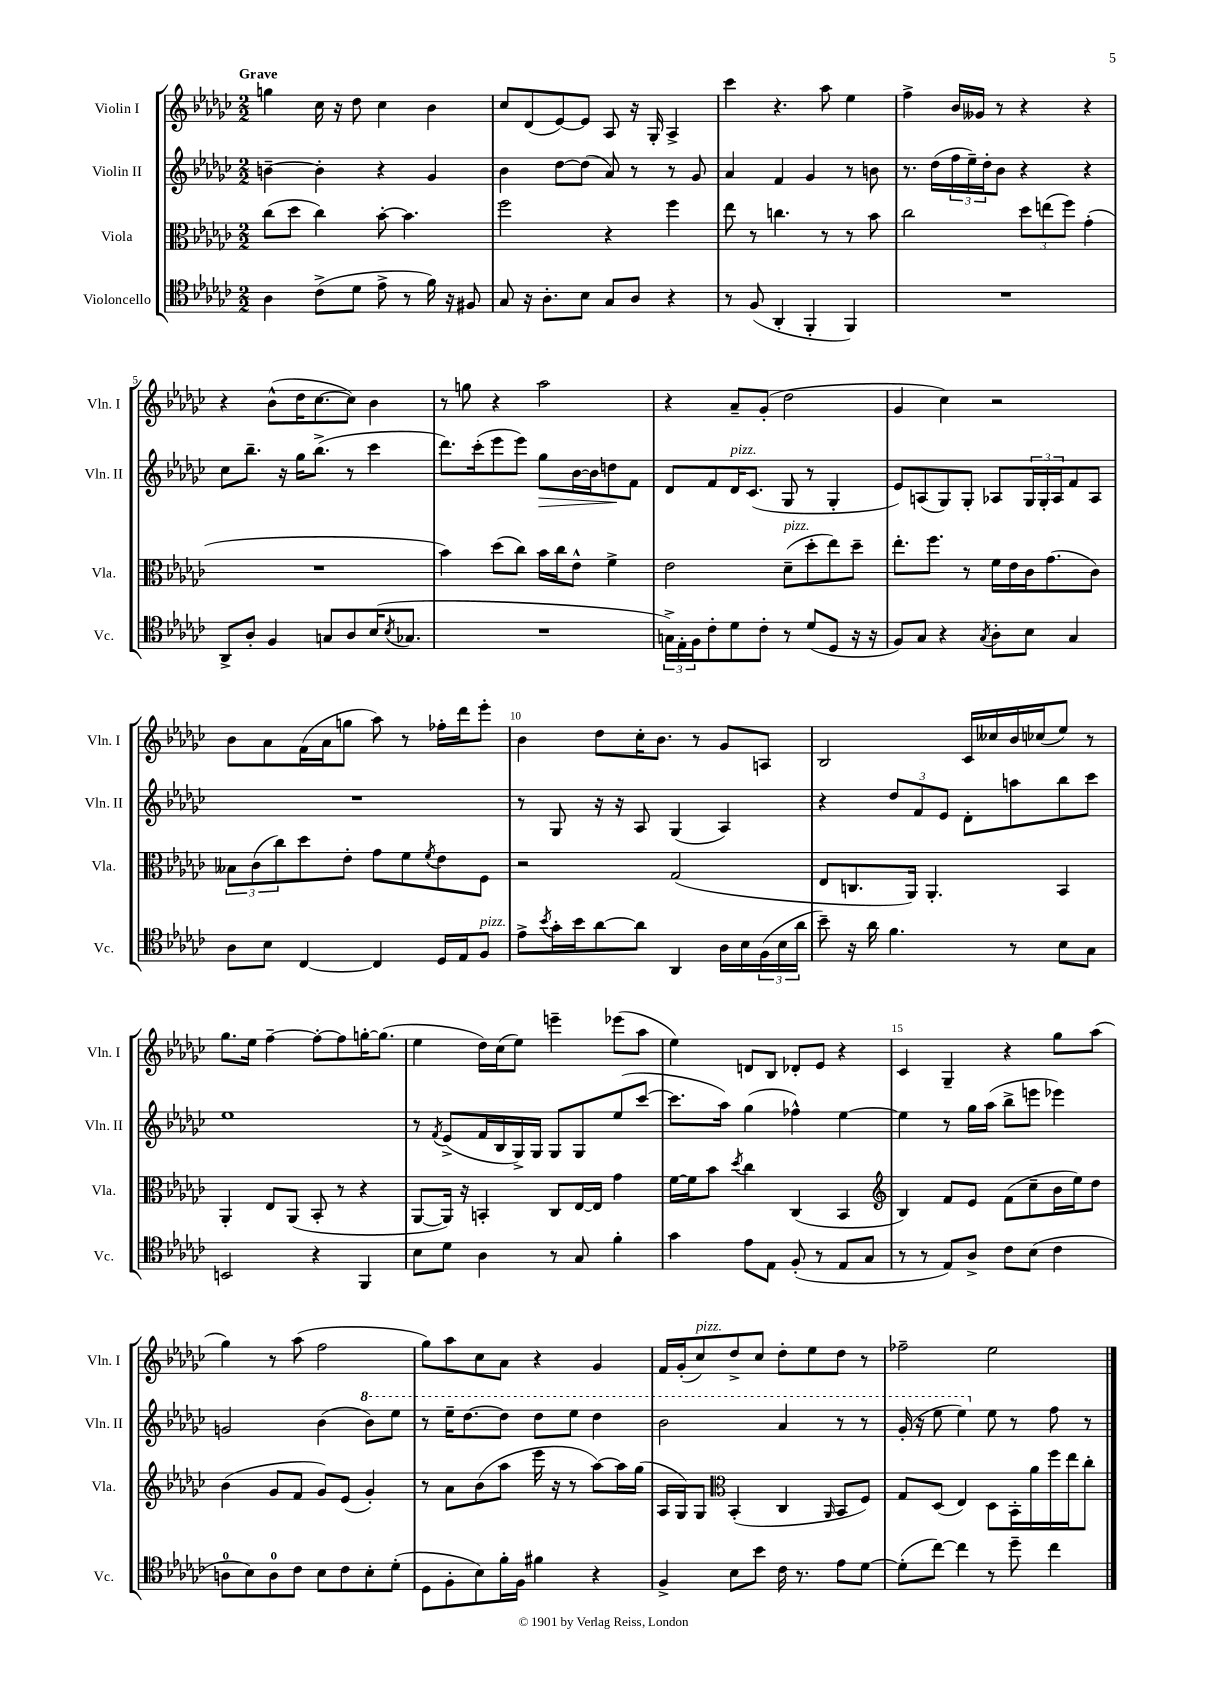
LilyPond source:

<<
\new StaffGroup <<
\new Staff = "s0" \with { instrumentName = "Violin I" shortInstrumentName = "Vln. I" } {
    \clef treble \key ges \major \numericTimeSignature \time 2/2 \tempo "Grave"
    g''4 ces''16 r16 des''8 ces''4 bes'4 |
    ces''8 des'8( ees'8~) ees'8 aes8 r16 ges16-. aes4-> |
    ces'''4 r4. aes''8 ees''4 |
    f''4-> bes'16 geses'16 r8 r4 r4 |
    r4 bes'8-^( des''16 ces''8.~ ces''8) bes'4 |
    r8 g''8 r4 aes''2 |
    r4 aes'8-- ges'8-.( des''2 |
    ges'4 ces''4) r2 |
    bes'8 aes'8 f'16( aes'16 g''8 aes''8) r8 fes''16-. des'''16 ees'''8-. |
    bes'4 des''8 ces''16-. bes'8. r8 ges'8 a8 |
    bes2 ces'16 ceses''16 bes'16 ces''16( ees''8) r8 |
    ges''8. ees''16 f''4~-- f''8~-. f''8 g''16~-. g''8.( |
    ees''4 des''16) ces''16( ees''8) e'''4-- ees'''8( aes''8 |
    ees''4) d'8 bes8 des'8-. ees'8 r4 |
    ces'4 ges4-- r4 ges''8 aes''8( |
    ges''4) r8 aes''8( f''2 |
    ges''8) aes''8 ces''8 aes'8 r4 ges'4 |
    f'16 ges'16-.( ces''8^\markup { \italic "pizz." }) des''8-> ces''8 des''8-. ees''8 des''8 r8 |
    fes''2-- ees''2 \bar "|." |
}
\new Staff = "s1" \with { instrumentName = "Violin II" shortInstrumentName = "Vln. II" } {
    \clef treble \key ges \major \numericTimeSignature \time 2/2
    b'4~-- b'4-. r4 ges'4 |
    bes'4 des''8~ des''8( aes'8) r8 r8 ges'8 |
    aes'4 f'4 ges'4 r8 b'8 |
    r8. des''16( \tuplet 3/2 { f''16 ees''16--) des''16-. } bes'8 r4 r4 |
    ces''8 bes''8.-- r16 ges''16 bes''8.->( r8 ces'''4 |
    des'''8.) ces'''16-.( ees'''8 ees'''8) ges''8\> bes'16~ bes'16 d''8\! f'8 |
    des'8 f'8 des'16^\markup { \italic "pizz." } ces'8.( ges8 r8 ges4-. |
    ees'8) a8( ges8) ges8-. aes8 \tuplet 3/2 { ges16 ges16-. aes16 } f'8 aes8 |
    R1 |
    r8 ges8 r16 r16 aes8 ges4( aes4) |
    r4 \tuplet 3/2 { des''8 f'8 ees'8 } des'8-. a''8 bes''8 ces'''8 |
    ees''1 |
    r8 \acciaccatura { f'8 } ees'8->( f'16 bes16 ges16->) ges16 ges8 ges8 ees''8( ces'''8~ |
    ces'''8. aes''16) ges''4( fes''4-^) ees''4~ |
    ees''4 r8 ges''16 aes''16( bes''8-> e'''8 ees'''4) |
    g'2 bes'4( \ottava #1 bes''8) ees'''8 |
    r8 ees'''16-- des'''8.~ des'''8 des'''8 ees'''8 des'''4 |
    bes''2 aes''4 r8 r8 |
    ges''16-.( r16 ees'''8 ees'''4) \ottava #0 ees''8 r8 f''8 r8 \bar "|." |
}
\new Staff = "s2" \with { instrumentName = "Viola" shortInstrumentName = "Vla." } {
    \clef alto \key ges \major \numericTimeSignature \time 2/2
    ces''8( des''8 ces''4) bes'8~-. bes'4. |
    f''2 r4 f''4 |
    ees''8 r8 c''4. r8 r8 bes'8 |
    ces''2 \tuplet 3/2 { des''8 e''8( f''8) } ges'4-.( |
    R1 |
    bes'4) des''8( ces''8) bes'16 ces''16 ees'8-^ f'4-> |
    ees'2 des'8--^\markup { \italic "pizz." }( des''8-. ees''8) des''8-- |
    ees''8.-. f''8. r8 f'16 ees'16 ces'16 ges'8.( ces'8) |
    \tuplet 3/2 { beses8 ces'8( ces''8) } des''8 ees'8-. ges'8 f'8 \acciaccatura { f'8 } ees'8 f8 |
    r2 ges2( |
    ees8 c8. aes,16) aes,4.-. bes,4 |
    aes,4-. ees8 aes,8( bes,8-. r8 r4 |
    aes,8~ aes,16) r16 b,4-. ces8 ees16~ ees16 ges'4 |
    f'16~ f'16 bes'8 \acciaccatura { des''8 } ces''4 ces4( bes,4 |
    \clef treble bes4) f'8 ees'8 f'8( ces''8-- bes'16 ees''16) des''8 |
    bes'4( ges'8 f'8 ges'8) ees'8( ges'4-.) |
    r8 aes'8 bes'8( aes''8 ees'''16 r16 r8 aes''8~) aes''16 ges''16( |
    aes16 ges16) ges8 \clef alto bes,4-.( ces4 \grace { aes,16 } bes,8 f8) |
    ges8 des8( ees4) des8 bes,16-. aes'16 f''16 ees''16 ces''8-. \bar "|." |
}
\new Staff = "s3" \with { instrumentName = "Violoncello" shortInstrumentName = "Vc." } {
    \clef tenor \key ges \major \numericTimeSignature \time 2/2
    aes4 ces'8->( des'8 ees'8-> r8 f'16) r16 fis8 |
    ges8 r16 aes8.-. bes8 ges8 aes8 r4 |
    r8 f8( aes,4-. f,4-. f,4) |
    R1 |
    aes,8-> aes8-. f4 g8 aes8 bes16( \acciaccatura { bes8 } ges8. |
    R1 |
    \tuplet 3/2 { g16->) ees16-. f16 } ces'8-. des'8 ces'8-. r8 des'8( des8 r16 r16 |
    f8) ges8 r4 \acciaccatura { ges8 } aes8-. bes8 ges4 |
    aes8 bes8 ces4~ ces4 des16 ees16 f8^\markup { \italic "pizz." } |
    ees'8-> \acciaccatura { bes'8 } ges'16-. bes'16 aes'8~ aes'8 aes,4 aes16 bes16 \tuplet 3/2 { f16( bes16 aes'16 } |
    bes'8--) r16 aes'16 f'4. r8 bes8 ges8 |
    b,2 r4 f,4 |
    bes8 des'8 aes4 r8 ges8 f'4-. |
    ges'4 ees'8 ees8 f8-.( r8 ees8 ges8 |
    r8 r8 ees8) aes8-> ces'8 bes8( ces'4 |
    a8-0 bes8) a8-0 ces'8 bes8 ces'8 bes8-. des'8-.( |
    des8 f8-. bes8) f'16-. f16 fis'4 r4 |
    f4-> bes8 bes'8 ces'16 r8. ees'8 des'8~ |
    des'8-.( ces''8~) ces''4 r8 des''8-- ces''4 \bar "|." |
}
>>
>>
\layout { \context { \Score \override BarNumber.break-visibility = ##(#f #t #t) barNumberVisibility = #(every-nth-bar-number-visible 5) } }
